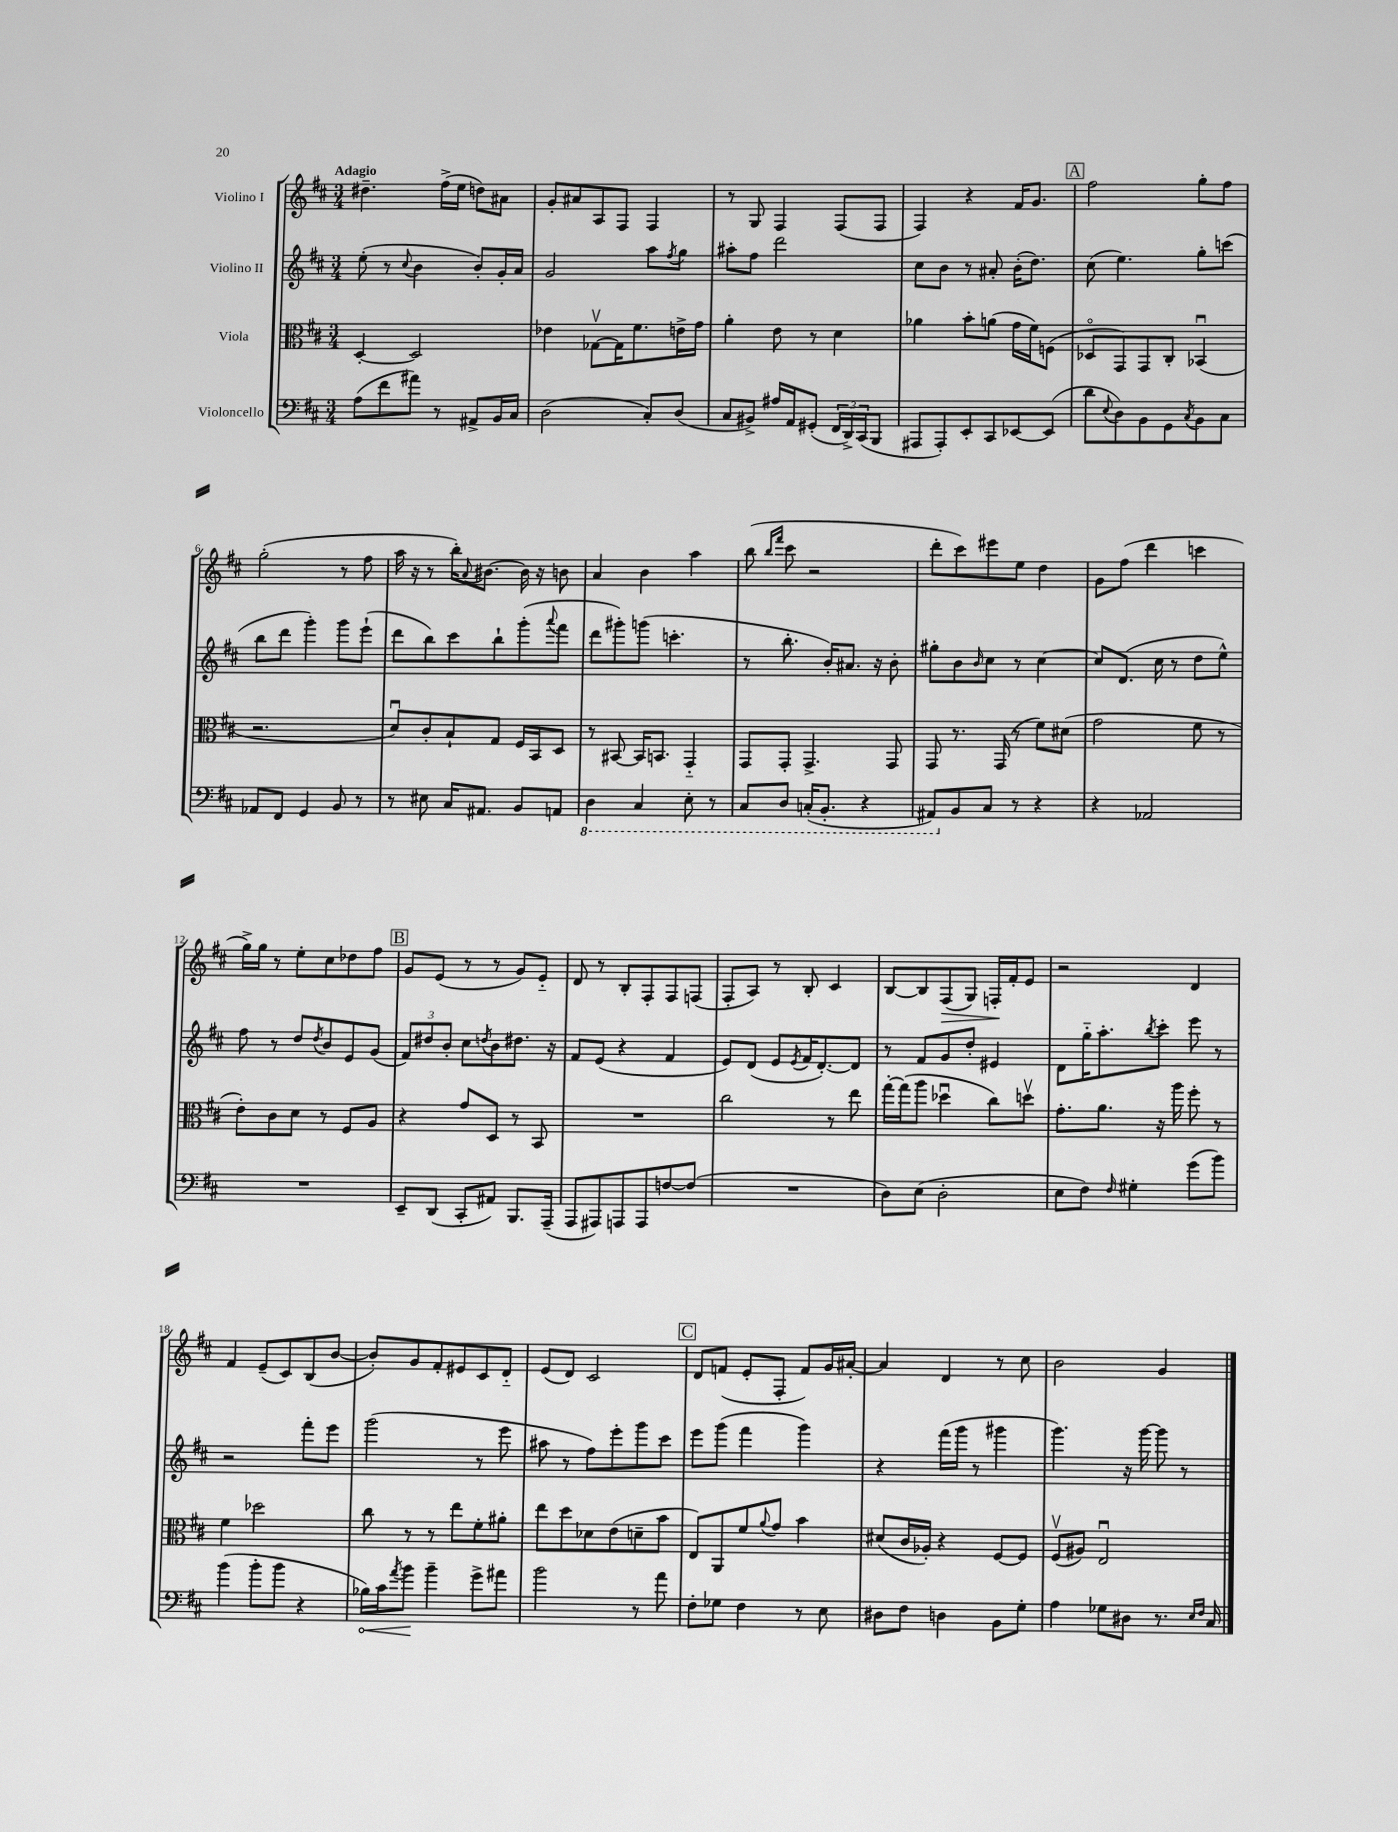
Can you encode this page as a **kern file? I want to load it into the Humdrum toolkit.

**kern	**kern	**kern	**kern
*staff4	*staff3	*staff2	*staff1
*clefF4	*clefC3	*clefG2	*clefG2
*k[f#c#]	*k[f#c#]	*k[f#c#]	*k[f#c#]
*M3/4	*M3/4	*M3/4	*M3/4
(8A	[4D'	(8ee'	4.dd#~
8f#	.	8r	.
.	.	8qqcc#	.
8a#)	2D]	4b	.
8r	.	.	(16ff#^
.	.	.	16ee
8AA#^	.	8b')	8dd)
16BB	.	16g'	8a#
16C#	.	16a	.
=	=	=	=
(2D	4e-	2g	8g'
.	.	.	8a#
.	[8G-v	.	8A
.	16G-]	.	8F#
.	8.f#	.	.
8C#')	.	8aa	4F#
.	.	8qff#	.
(8D	16e^	8gg	.
.	16g	.	.
=	=	=	=
8C#	4a'	8aa#'	8r
8BB#^)	.	8ff#	8G
16A#	8e	2ddd	4F#
16AA	.	.	.
(8GG#'	8r	.	.
24FF#	4d	.	(8F#
24DD^)	.	.	.
(24CC#	.	.	.
8BBB	.	.	8F#
=	=	=	=
8AAA#	4a-	8cc#	4F#)
8AAA#')	.	8b	.
8EE'	8b'	8r	4r
8CC#	(8a	8a#'	.
[8EE-	16g	(16b'	16f#
.	16f#)	8.dd)	8.g
(8EE-]	(8F	.	.
=	=	=	=
8d	8D-o	(8cc#	2ff#
8qqE	.	.	.
8D)	8GG)	4.ee)	.
8BB	8GG	.	.
8GG	8C#'	.	.
8qC#	.	.	.
8BB	(4BB-u	8gg'	8gg'
8C#	.	(8ccc	8ff#
=	=	=	=
8AA-	2.r	8bb	(2gg'
8FF#	.	8ddd	.
4GG	.	4ggg')	.
8BB	.	8ggg	8r
8r	.	(8eee`	8ff#
=	=	=	=
8r	8du)	8ddd	16aa
.	.	.	16r
8E#	8c#'	8bb)	8r
16C#	8B`	8ccc#	16bb')
.	.	.	8qqa
8.AA#	.	.	[8.b#
.	8G	8bb`	.
8BB	16F#	(8ggg'	16b#]
.	16BB	.	16r
.	.	8qqaaa	.
8AA	8D	8fff#	8b
=	=	=	=
4DD	8r	8ddd	4a
.	[8BB#	8ggg#')	.
4CC#	16BB#]	(8ggg	4b
.	8.BB	.	.
.	.	4.ccc'	.
8EE'	4GG'~	.	4aa
8r	.	.	.
=	=	=	=
8CC#	8GG	8r	(8bb
.	.	.	16qqbb
.	.	.	16qqfff#
8DD	8GG'	8.bb'	8ccc#
(16CC'	4.GG^	.	2r
8.BBB'	.	16b')	.
.	.	8.a#	.
4r	.	.	.
.	.	16r	.
.	8GG	8b'	.
=	=	=	=
8AAA#)	8GG	8gg#'	8ddd'
8BB	8.r	8b	8ccc#)
.	.	16qqb	.
8C#	.	8cc#	8eee#
.	(16GG	.	.
8r	8r	8r	8ee
4r	8f#)	[4cc#	4dd
.	(8d#	.	.
=	=	=	=
4r	2g	8cc#]	8g
.	.	(8.d	(8ff#
2AA-	.	.	4ddd
.	.	16cc#	.
.	.	8r	.
.	8f#	8dd	4ccc
.	8r	8ee^^)	.
=	=	=	=
2.r	8e')	8ff#	16gg^)
.	.	.	16gg
.	8c#	8r	8r
.	8d	8dd	8ee'
.	.	8qdd	.
.	8r	8b	8cc#
.	8F#	8e	8dd-
.	8A	(8g	8ff#
=	=	=	=
8EE~	4r	12f#)	8g
.	.	12dd#	.
(8DD	.	.	(8e
.	.	12b'	.
8CC#'	8g	8cc#	8r
.	.	8qdd	.
8AA#)	8D	8b	8r
8.BBB	8r	8.dd#	8g)
.	8BB	.	8e'~
(16AAA~	.	16r	.
=	=	=	=
8AAA	2.r	8f#	8d
8AAA#)	.	(8e	8r
8AAA	.	4r	8B'
8AAA	.	.	8F#'
[8F	.	4f#	8F#
(8F]	.	.	(8F
=	=	=	=
2.r	2cc#	8e)	8F#'
.	.	(8d	8A)
.	.	8e	8r
.	.	8qe	.
.	.	16f#	8B'
.	.	[8.d')	.
.	8r	.	4c#
.	8ee	8d]	.
=	=	=	=
8D)	[16gg'	8r	[8B
.	(16gg]	.	.
(8E	8aa	8f#	8B]
2D'	4dd-u	8g	(8F#
.	.	8dd'	8G)
.	8cc#)	4e#	16F'
.	.	.	16f#'
.	8ddv	.	8e
=	=	=	=
8E	8.g'	8d	2r
8F#)	.	16gg'~	.
.	8.a	8.aa'	.
16qqF#	.	.	.
4G#'	.	.	.
.	.	8qbb	.
.	16r	8ccc#'	.
.	16aa	.	.
(8g	8ff#'	8eee	4d
8b)	8r	8r	.
=	=	=	=
(4b	4f#	2r	4f#
8b'	2dd-	.	(8e~
8b	.	.	8c#)
4r	.	8fff#'	(8B
.	.	8eee	[8b
=	=	=	=
16B-)	8cc#	(2ggg	8b'])
16c#	.	.	.
8qa	.	.	.
8b	8r	.	8g
4b~	8r	.	8f#'
.	8ee	.	8e#
8g^	8f#'	8r	8c#
8a#	8a#'	8eee	8d'~
=	=	=	=
2b	8ee	8aa#	(8e
.	8dd	8r	8d)
.	8d-	8ff#)	2c#
.	(8e	8eee'	.
8r	8d~	8ggg	.
8a	8b	8ccc#	.
=	=	=	=
8F#'	8E)	8eee	8d
8G-	8AA	(8ggg	(8f
4F#	8f#	4fff#	8e'
.	8qqa	.	.
.	8g	.	8F#'
8r	4b	4ggg)	8f)
8E	.	.	16g
.	.	.	[16a#'
=	=	=	=
8D#	(8d#	4r	4a#]
8F#	16c#	.	.
.	16A-')	.	.
4D	4r	(16fff#	4d
.	.	16ggg	.
.	.	8r	.
8BB	[8F#	4ggg#	8r
8G'	8F#]	.	8cc#
=	=	=	=
4A	(8F#v	4.ggg)	2b
.	8A#)	.	.
8G-	2Eu	.	.
8D#	.	16r	.
.	.	[16ggg	.
8.r	.	8ggg]	4g
.	.	8r	.
16qqE	.	.	.
16qqF#	.	.	.
16C#	.	.	.
==	==	==	==
*-	*-	*-	*-
